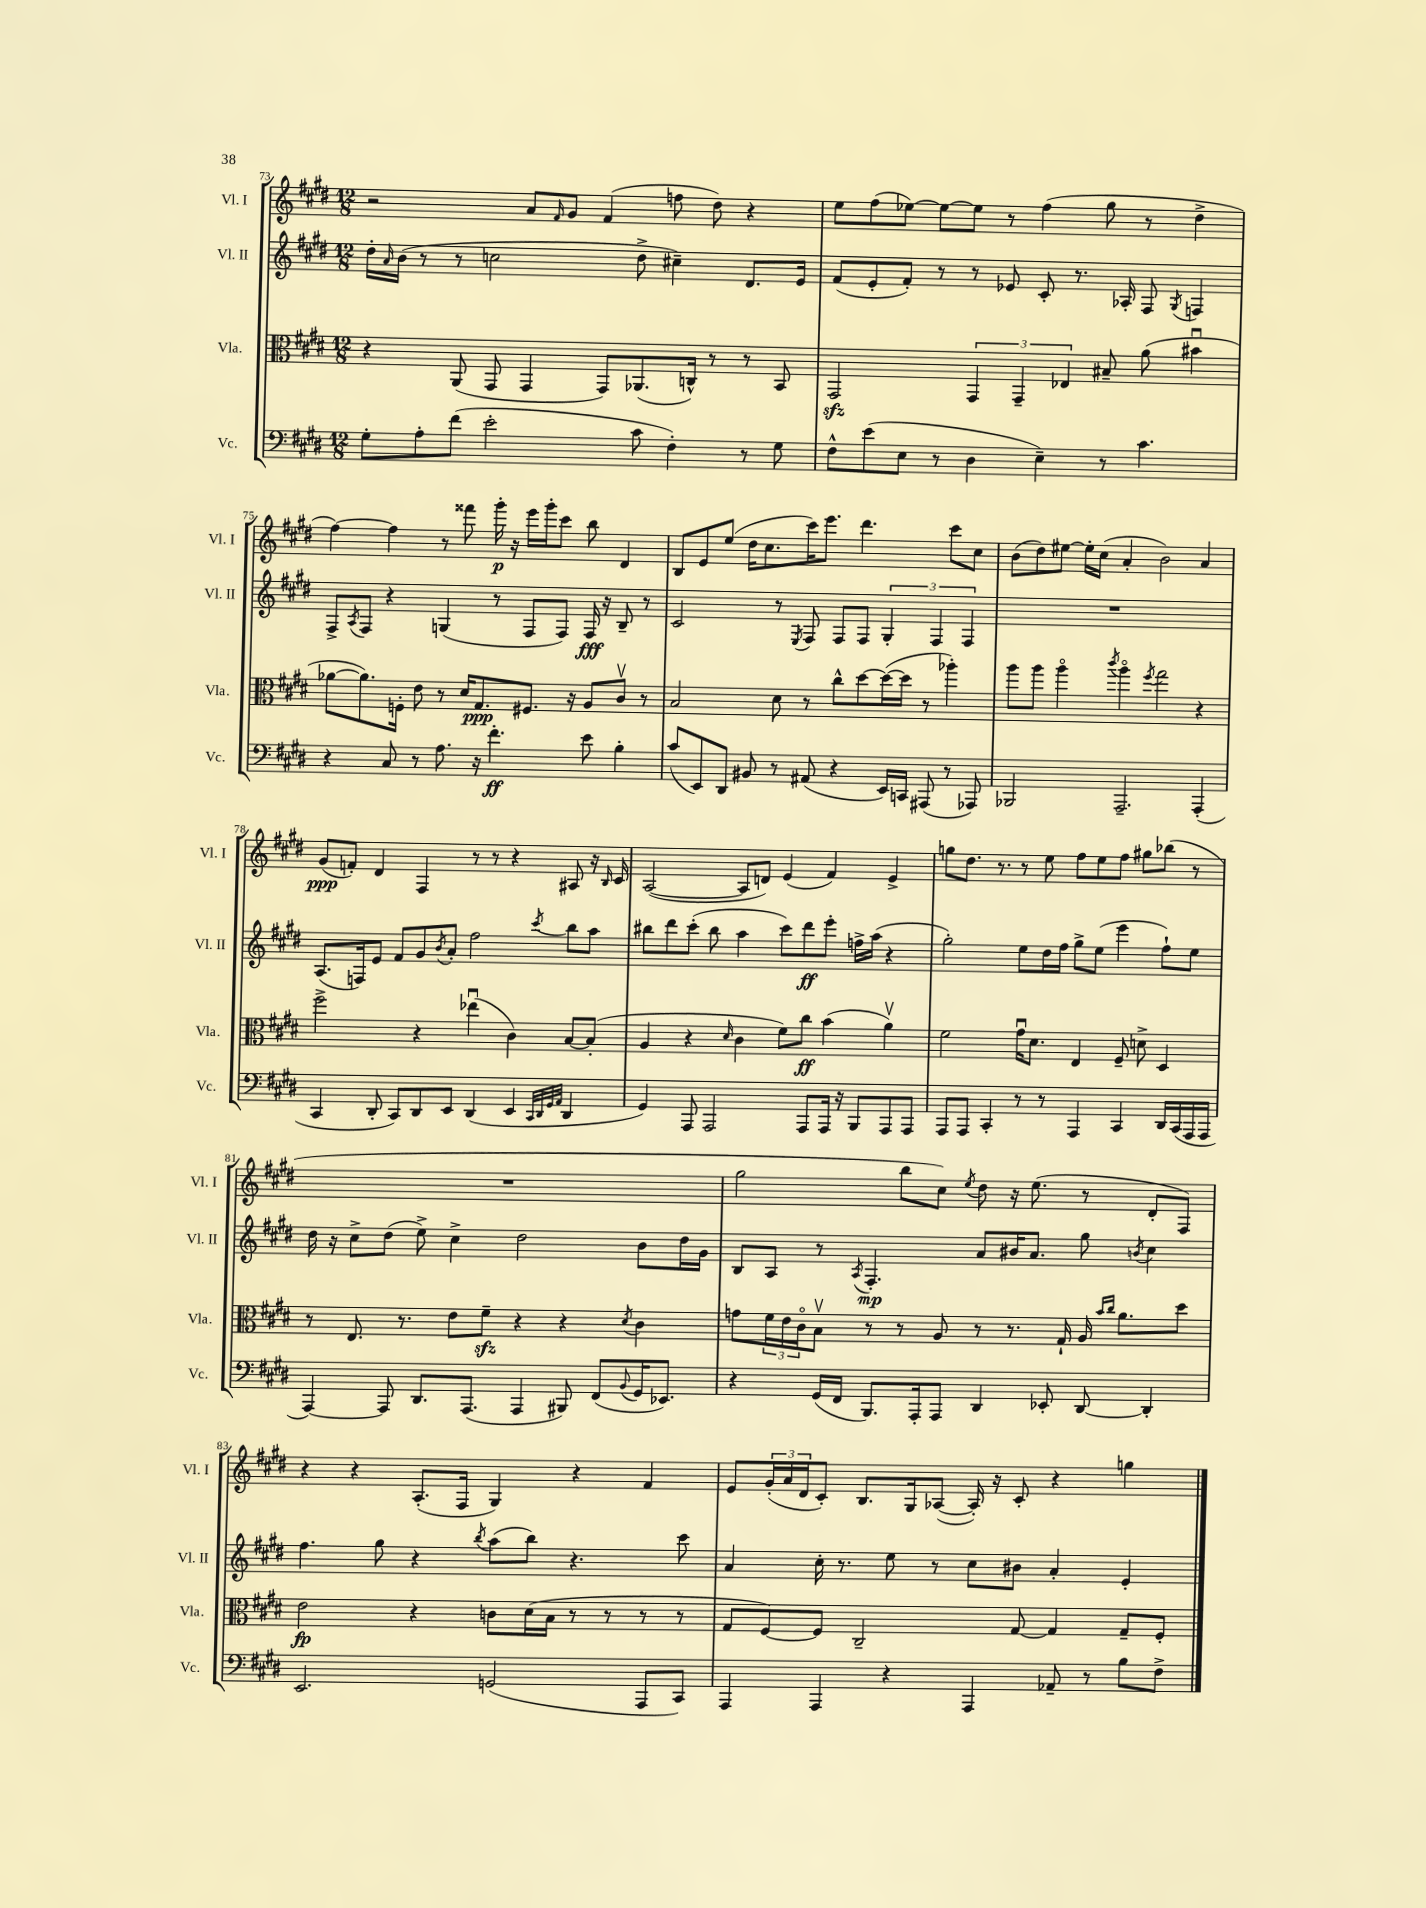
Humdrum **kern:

**kern	**dynam	**kern	**dynam	**kern	**dynam	**kern	**dynam
*part4	*part4	*part3	*part3	*part2	*part2	*part1	*part1
*staff4	*staff4	*staff3	*staff3	*staff2	*staff2	*staff1	*staff1
*I"Vc.	*	*I"Vla.	*	*I"Vl. II	*	*I"Vl. I	*
*I'Vc.	*	*I'Vla.	*	*I'Vl. II	*	*I'Vl. I	*
*clefF4	*	*clefC3	*	*clefG2	*	*clefG2	*
*k[f#c#g#d#]	*	*k[f#c#g#d#]	*	*k[f#c#g#d#]	*	*k[f#c#g#d#]	*
*M12/8	*	*M12/8	*	*M12/8	*	*M12/8	*
=73	=73	=73	=73	=73	=73	=73	=73
8G#'\L	.	4r	.	16dd#'\LL	.	2r	.
.	.	.	.	16qqa/	.	.	.
.	.	.	.	(16b\JJ	.	.	.
8A'\	.	.	.	8r	.	.	.
(8f#\J	.	(8AA/	.	8r	.	.	.
2e'\	.	8GG#/	.	2ccn\	.	.	.
.	.	4GG#/	.	.	.	8a/L	.
.	.	.	.	.	.	16qqf#/	.
.	.	.	.	.	.	8g#/J	.
.	.	8GG#/L)	.	.	.	(4f#/	.
8c#\	.	(8.AA-X/	.	8dd#^\	.	.	.
4F#'\)	.	.	.	4cc#X~\)	.	8ffn\	.
.	.	16Cn^^/Jk)	.	.	.	.	.
.	.	8r	.	.	.	8dd#\)	.
8r	.	8r	.	8.d#/L	.	4r	.
8G#\	.	8BB/	.	.	.	.	.
.	.	.	.	16e/Jk	.	.	.
=74	=74	=74	=74	=74	=74	=74	=74
8F#^^\L	.	2GG#zz/	.	(8f#/L	.	8ee\L	.
(8e\	.	.	.	8e'/	.	(8ff#\	.
8E\J	.	.	.	8f#'/J)	.	[8ee-X\J)	.
8r	.	.	.	8r	.	8ee-\L_	.
4D#\	.	6GG#/	.	8r	.	8ee-\J]	.
.	.	.	.	8e-X/	.	8r	.
.	.	6GG#~/	.	.	.	.	.
4E~\)	.	.	.	8c#'/	.	(4ff#\	.
.	.	6E-X/	.	.	.	.	.
.	.	.	.	8.r	.	.	.
8r	.	8B#X~/	.	.	.	8gg#\	.
.	.	.	.	16A-X'/	.	.	.
4.c#\	.	(8a\	.	8F#/	.	8r	.
.	.	.	.	8qG#/	.	.	.
.	.	4b#Xu\	.	4Fn/	.	4dd#^\	.
!!LO:LB:g=z
=75	=75	=75	=75	=75	=75	=75	=75
4r	.	[8a-X\L	.	8F#^/L	.	[4ff#\)	.
.	.	.	.	8qA/	.	.	.
.	.	8.a-\])	.	8F#/J	.	.	.
8C#/	.	.	.	4r	.	4ff#\]	.
.	.	16Fn'\Jk	.	.	.	.	.
8r	.	8e\	.	.	.	.	.
8.A\	.	8r	.	(4Gn/	.	8r	.
.	.	16d#/KL	.	.	.	8fff##X\	.
16r	.	8.G#/	ppp	.	.	.	.
4.f#'\	ff	.	.	8r	.	16ggg#'\	p
.	.	.	.	.	.	16r	.
.	.	8.F#X/J	.	8F#/L	.	16eee\LL	.
.	.	.	.	.	.	16ggg#'\J	.
.	.	.	.	8F#/J)	.	8ccc#\J	.
.	.	16r	.	.	.	.	.
8e\	.	8A/L	.	16F#/	fff	8bb\	.
.	.	.	.	16r	.	.	.
4B'\	.	8c#v/J	.	8B~/	.	4d#/	.
.	.	8r	.	8r	.	.	.
=76	=76	=76	=76	=76	=76	=76	=76
(8c#/L	.	2B/	.	2c#/	.	8B/L	.
8EE/)	.	.	.	.	.	8e/	.
8DD#/J	.	.	.	.	.	(8ee/J	.
8BB#X/	.	.	.	.	.	16dd#\KL	.
.	.	.	.	.	.	8.cc#\	.
8r	.	8d#\	.	8r	.	.	.
.	.	.	.	8qE/	.	.	.
(8AA#X/	.	8r	.	8F#/	.	16ccc#\K)	.
.	.	.	.	.	.	8.eee\J	.
4r	.	8cc#^^\L	.	8F#/L	.	.	.
.	.	[8dd#\	.	8F#/J	.	4.ddd#\	.
16EE/LL)	.	(16dd#\L_	.	6G#'/	.	.	.
16CCn/JJ	.	16dd#\JJ]	.	.	.	.	.
(8AAA#X/	.	8r	.	.	.	.	.
.	.	.	.	6F#/	.	.	.
8r	.	4aa-X'\)	.	.	.	8ccc#\L	.
.	.	.	.	6F#/	.	.	.
8AAA-X/)	.	.	.	.	.	8cc#\J	.
=77	=77	=77	=77	=77	=77	=77	=77
2BBB-X/	.	8aa\L	.	1.r	.	(8b\L	.
.	.	8aa\J	.	.	.	8dd#\)	.
.	.	4aa\	.	.	.	[8ee#X\J	.
.	.	.	.	.	.	16ee#'\LL]	.
.	.	.	.	.	.	(16cc#\JJ	.
.	.	8qccc#/	.	.	.	.	.
2.AAA~/	.	4aa\	.	.	.	4a'/	.
.	.	8qff#/	.	.	.	.	.
.	.	2gg#\	.	.	.	2b\)	.
(4AAA'/	.	4r	.	.	.	4a/	.
!!LO:LB:g=z
=78	=78	=78	=78	=78	=78	=78	=78
4CC#/	.	2ff#^\	.	(8.A/L	.	(8g#/L	ppp
.	.	.	.	.	.	8fn'/J)	.
.	.	.	.	16Fn/k)	.	.	.
8DD#'/	.	.	.	8e/J	.	4d#/	.
8CC#/L)	.	.	.	8f#/L	.	.	.
8DD#/	.	4r	.	8g#/	.	4F#/	.
.	.	.	.	8qb/	.	.	.
8EE/J	.	.	.	8a'/J	.	.	.
(4DD#/	.	(4ee-Xu\	.	2ff#\	.	8r	.
.	.	.	.	.	.	8r	.
4EE/	.	4c#\)	.	.	.	4r	.
32qqCC#/LLL	.	.	.	.	.	.	.
32qqDD#/	.	.	.	.	.	.	.
32qqGG#/	.	.	.	.	.	.	.
32qqAA/JJJ	.	.	.	8qccc#/	.	.	.
4DD#/	.	[8B/L	.	8bb\L	.	8A#X/	.
.	.	(8B'/J]	.	8aa\J	.	16r	.
.	.	.	.	.	.	16qqB/	.
.	.	.	.	.	.	16c#/	.
=79	=79	=79	=79	=79	=79	=79	=79
4GG#/)	.	4A/	.	8bb#X\L	.	([2A/	.
.	.	.	.	8ddd#\	.	.	.
8AAA/	.	4r	.	(8ccc#'\J	.	.	.
2AAA/	.	.	.	8bb#\	.	.	.
.	.	16qqd#/	.	.	.	.	.
.	.	4c#\	.	4aa\	.	8A/L]	.
.	.	.	.	.	.	8dn/J)	.
.	.	8f#\L)	.	8ccc#\L)	.	(4e/	.
8AAA/L	.	8cc#\J	ff	8ddd#\	ff	.	.
16AAA/Jk	.	(4b\	.	8eee'\J	.	4f#/)	.
16r	.	.	.	.	.	.	.
8BBB/L	.	.	.	16ffn^\LL	.	.	.
.	.	.	.	(16aa\JJ	.	.	.
8AAA/	.	4av\)	.	4r	.	4e^/	.
8AAA/J	.	.	.	.	.	.	.
=80	=80	=80	=80	=80	=80	=80	=80
8AAA/L	.	2f#\	.	2gg#'\)	.	8ggn\L	.
8AAA/J	.	.	.	.	.	8.dd#\J	.
4CC#'/	.	.	.	.	.	.	.
.	.	.	.	.	.	8.r	.
8r	.	16g#u\KL	.	8ee\L	.	8r	.
.	.	8.d#\J	.	.	.	.	.
8r	.	.	.	16dd#\L	.	8ee\	.
.	.	.	.	16ff#\JJ	.	.	.
4AAA/	.	4E/	.	8gg#^\L	.	8ff#\L	.
.	.	.	.	(8ee\J	.	8ee\	.
4CC#/	.	8F#~/	.	4eee\	.	8ff#\J	.
.	.	8dn^\	.	.	.	8gg#X\L	.
16DD#/LL	.	4D#/	.	8ff#`\L)	.	(8bb-X\J	.
(16CC#/	.	.	.	.	.	.	.
16AAA/	.	.	.	8ee\J	.	8r	.
16AAA/JJ	.	.	.	.	.	.	.
!!LO:LB:g=z
=81	=81	=81	=81	=81	=81	=81	=81
[4AAA/)	.	8r	.	16dd#\	.	1.r	.
.	.	.	.	16r	.	.	.
.	.	8.E/	.	8cc#^\L	.	.	.
8AAA/]	.	.	.	(8dd#\J	.	.	.
.	.	8.r	.	.	.	.	.
8.DD#/L	.	.	.	8ee^\)	.	.	.
.	.	8e\L	.	4cc#^\	.	.	.
(8.AAA/J	.	.	.	.	.	.	.
.	.	8f#zz~\J	.	.	.	.	.
4AAA/	.	4r	.	2dd#\	.	.	.
8BBB#X/)	.	4r	.	.	.	.	.
(8FF#/L	.	.	.	.	.	.	.
8qqBB/	.	8qd#/	.	.	.	.	.
16GG#/K	.	4c#\	.	8b\L	.	.	.
8.EE-X/J)	.	.	.	.	.	.	.
.	.	.	.	16dd#\L	.	.	.
.	.	.	.	16g#\JJ	.	.	.
=82	=82	=82	=82	=82	=82	=82	=82
4r	.	8gn\L	.	8B/L	.	2gg#\	.
.	.	24f#\L	.	8A/J	.	.	.
.	.	24e\	.	.	.	.	.
.	.	24c#\J	.	.	.	.	.
(16GG#/LL	.	8Bv\J	.	8r	.	.	.
16FF#/JJ	.	.	.	.	.	.	.
.	.	.	.	8qA/	.	.	.
8.BBB/L)	.	8r	.	4.F#'/	mp	.	.
.	.	8r	.	.	.	8bb\L	.
16AAA'/k	.	.	.	.	.	.	.
8AAA/J	.	8A/	.	.	.	8cc#\J)	.
.	.	.	.	.	.	8qee/	.
4DD#/	.	8r	.	8a/L	.	8dd#\	.
.	.	8.r	.	16b#X/K	.	16r	.
.	.	.	.	8.a/J	.	(8.ee\	.
8EE-X'/	.	.	.	.	.	.	.
.	.	16G#`/	.	.	.	.	.
[8DD#/	.	16A/	.	8gg#\	.	8r	.
.	.	16qqb/LL	.	.	.	.	.
.	.	16qqcc#/JJ	.	.	.	.	.
.	.	8.a\L	.	.	.	.	.
.	.	.	.	8qbn/	.	.	.
4DD#'/]	.	.	.	4cc#\	.	8d#'/L	.
.	.	8dd#\J	.	.	.	8F#/J)	.
!!LO:LB:g=z
=83	=83	=83	=83	=83	=83	=83	=83
2.EE/	.	2e\	fp	4.ff#\	.	4r	.
.	.	.	.	.	.	4r	.
.	.	.	.	8gg#\	.	.	.
.	.	4r	.	4r	.	(8.A'/L	.
.	.	.	.	.	.	16F#/Jk	.
.	.	.	.	8qbb/	.	.	.
(2GGn/	.	8cn\L	.	(8aa\L	.	4G#/)	.
.	.	(16d#\L	.	8bb\J)	.	.	.
.	.	16B\JJ	.	.	.	.	.
.	.	8r	.	4.r	.	4r	.
.	.	8r	.	.	.	.	.
8AAA/L	.	8r	.	.	.	4f#/	.
8CC#/J)	.	8r	.	8ccc#\	.	.	.
=84	=84	=84	=84	=84	=84	=84	=84
4AAA/	.	8G#/L	.	4a/	.	8e/L	.
.	.	[8F#/)	.	.	.	(24g#'/L	.
.	.	.	.	.	.	24a/	.
.	.	.	.	.	.	24d#/J	.
4AAA/	.	8F#/J]	.	16cc#'\	.	8c#'/J)	.
.	.	.	.	8.r	.	.	.
.	.	2C#~/	.	.	.	8.B/L	.
4r	.	.	.	8ee\	.	.	.
.	.	.	.	.	.	16G#/k	.
.	.	.	.	8r	.	([8A-X/J	.
4AAA/	.	.	.	8cc#\L	.	16A-'/])	.
.	.	.	.	.	.	16r	.
.	.	[8G#/	.	8b#X\J	.	8c#'/	.
8AA-X~/	.	4G#/]	.	4a'/	.	4r	.
8r	.	.	.	.	.	.	.
8B\L	.	8G#~/L	.	4e'/	.	4ggn\	.
8F#^\J	.	8F#'/J	.	.	.	.	.
==	==	==	==	==	==	==	==
*-	*-	*-	*-	*-	*-	*-	*-
